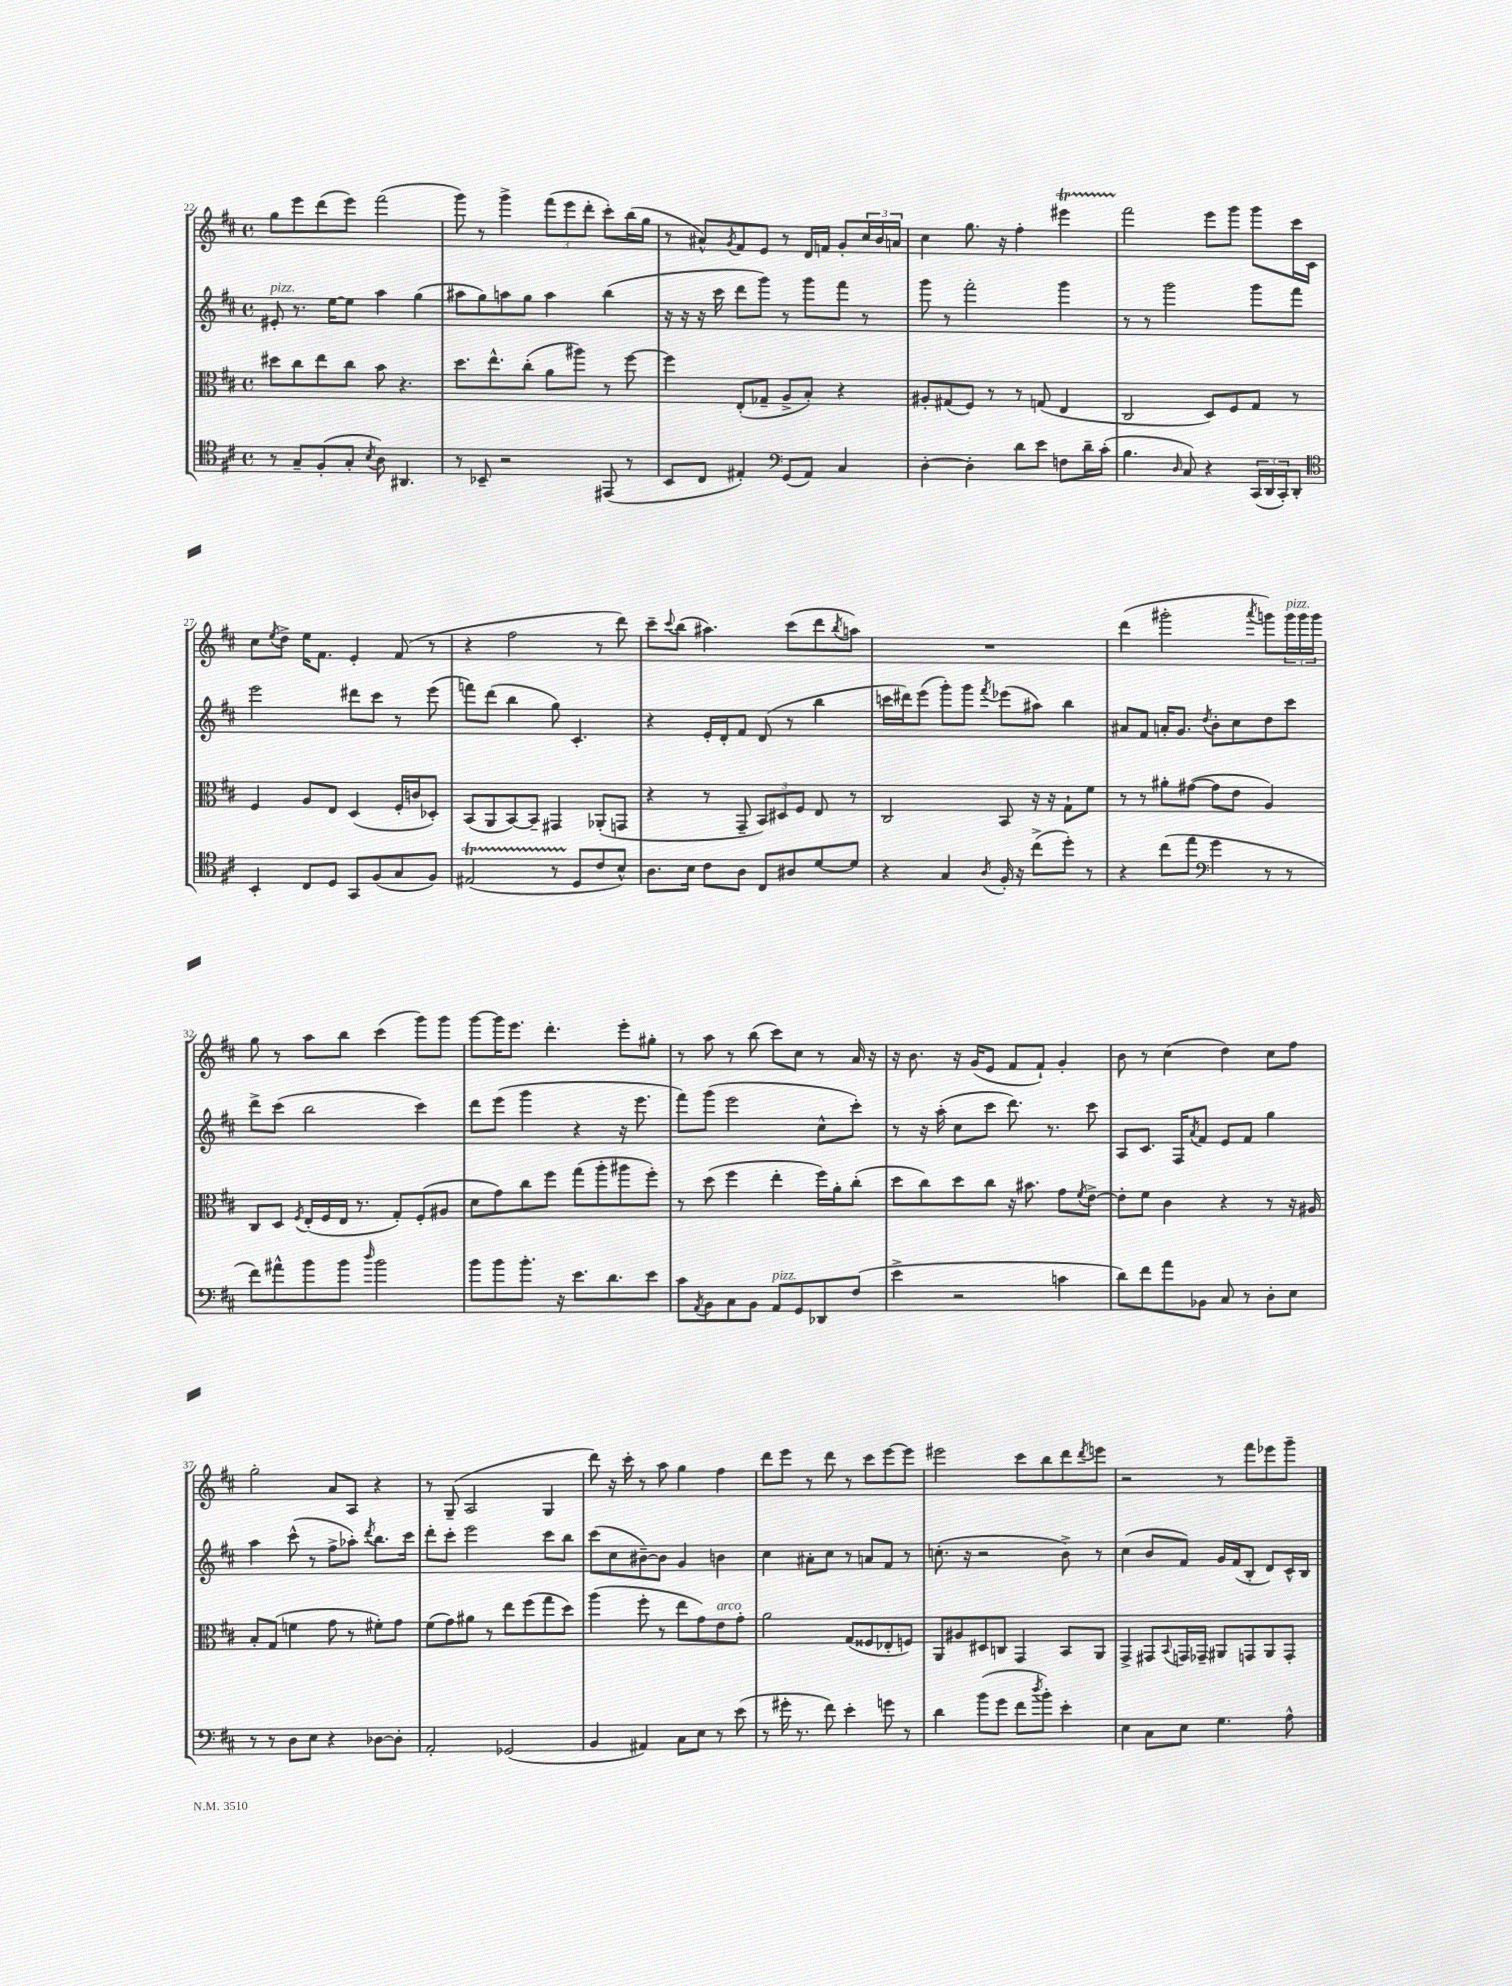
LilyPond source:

<<
\new StaffGroup <<
\new Staff = "s0" {
    \clef treble \key d \major \defaultTimeSignature \time 4/4
    g''8 e'''8 d'''8( e'''8) fis'''2( |
    g'''8) r8 g'''4-> \tuplet 3/2 { fis'''8( e'''8 d'''8-. } cis'''8-.) b''16( g''16 |
    r8 ais'8-^) \acciaccatura { g'8 } fis'8 e'8 r8 d'16 f'16 g'8-. \tuplet 3/2 { cis''16 b'16 a'16 } |
    cis''4 g''8. r16 fis''4-. eis'''4\startTrillSpan |
    fis'''2\stopTrillSpan e'''8 g'''8 g'''8 cis'''16 cis'16 |
    cis''8 \acciaccatura { e''8 } d''8-> e''16 fis'8. e'4-. fis'8( r8 |
    r4 fis''2 r8 d'''8) |
    cis'''8-- \appoggiatura { cis'''8 } b''8( ais''4.) cis'''8( d'''8 \acciaccatura { b''8 } a''8) |
    R1 |
    d'''4( gis'''2-. \acciaccatura { a'''8 } g'''8) \tuplet 3/2 { g'''16^\markup { \italic "pizz." } g'''16 g'''16 } |
    g''8 r8 a''8 b''8 cis'''4( g'''8) g'''8 |
    g'''8~ g'''16 e'''8. d'''4.-. e'''8-. gis''8-. |
    r8 a''8 r8 b''8( cis'''8) cis''8 r8 a'16 r16 |
    r16 b'8. r16 g'16( e'8 fis'8 fis'8-!) g'4-. |
    b'8 r8 cis''4( d''4) cis''8 fis''8 |
    g''2-. a'8 a8 r4 |
    r8 g8--( a2 g4 |
    d'''8) r16 cis'''16-. r8 a''8 g''4 fis''4 |
    d'''8 e'''8 r8 d'''8 r8 cis'''8 e'''8~ e'''8 |
    eis'''2 cis'''8 b''8 d'''8 \acciaccatura { d'''8 } e'''8 |
    r2 r8 fis'''8 ees'''8 g'''8-- \bar "|." |
}
\new Staff = "s1" {
    \clef treble \key d \major \defaultTimeSignature \time 4/4
    eis'8-.^\markup { \italic "pizz." } r8. e''16~ e''8 a''4 g''4( |
    ais''8 g''8) a''8 g''8 a''4 b''4( |
    r16 r16 r16 cis'''16 d'''8 g'''8) r8 g'''8 fis'''8 r8 |
    g'''8 r8 fis'''2-. g'''4 |
    r8 r8 g'''2 g'''8 fis'''8 |
    e'''2 dis'''8 cis'''8 r8 e'''8( |
    f'''8) d'''8( b''4 g''8) cis'4.-. |
    r4 e'16-. d'16-. fis'8 d'8( r8 b''4 |
    c'''16 dis'''16) e'''8( g'''8-.) g'''8 \acciaccatura { fis'''8 } ees'''8( ais''8) b''4 |
    ais'8 fis'8 a'16-. g'8. \acciaccatura { d''8 } b'8-. cis''8 d''8 cis'''8 |
    d'''8-> cis'''8( b''2 cis'''4) |
    d'''8 e'''8( g'''4 r4 r16 e'''8. |
    fis'''8) g'''8( e'''2 cis''8-^ cis'''8-.) |
    r8 r16 a''16-.( cis''8 cis'''8 d'''8.) r8. cis'''8 |
    a8 cis'8. fis16 \acciaccatura { a'8 } fis'8 e'8 fis'8 g''4 |
    a''4 cis'''8-^( r8 fis''8-> aes''8-.) \acciaccatura { d'''8 } b''8. cis'''16 |
    d'''8-. cis'''8-. e'''2 cis'''8 b''8 |
    cis'''8( cis''8 bis'8~--) bis'8 g'4 b'4 |
    cis''4 ais'8-. cis''8 r8 a'8 fis'8 r8 |
    c''8.-.( r16 r2 b'8->) r8 |
    cis''4( b'8 fis'8) g'16 fis'16( b8-. d'8) cis'16-^ b16 \bar "|." |
}
\new Staff = "s2" {
    \clef alto \key d \major \defaultTimeSignature \time 4/4
    dis''8 cis''8 e''8 cis''8 b'8 r4. |
    d''8. e''8.-^ cis''8-.( a'8 ais''8) r8 fis''8~ |
    fis''4 e8-.( ges8-- a8-> b8-.) r4 |
    ais8-. gis8( fis8) r8 r8 g8( e4 |
    cis2 d8) fis8 g8 r8 |
    fis4 a8 e8 d4( fis16-. c'16 des8-.) |
    b,8( a,8 b,8~) b,8-- gis,4 aes,8-.( g,8 |
    r4 r8 g,8-- \tuplet 3/2 { b,8) dis8 fis8 } e8 r8 |
    cis2 b,8 r16 r16 g8-! fis'8 |
    r8 r8 ais'8-. gis'8~( gis'8 e'8 a4) |
    cis8 d8 \acciaccatura { fis8 } e16-.( fis16 e16 r8. g8-.) fis8-.( ais8 |
    d'8 g'8) cis''8 fis''8 g''8( a''8-. ais''8 fis''8-.) |
    r8 d''8( fis''4 e''4-. fis''16) a'16-. cis''8-.( |
    d''8 cis''8) d''8 cis''8 r16 bis'8. g'8 \acciaccatura { fis'8 } e'8~-> |
    e'8-. fis'8 cis'4 r4 r8 r16 ais16 |
    b8-. g8( f'4 g'8 r8 fis'8-.) g'8 |
    fis'8( g'8) ais'8 r8 e''8 fis''8( g''8 d''8) |
    a''4( fis''8-. r8 e''8 g'8) e'8^\markup { \italic "arco" } g'8-. |
    a'2 g8( fisis8 ees8-. f8) |
    a,8 ais8 dis8 c8 g,4 b,8 a,8 |
    g,4-> gis,8 \appoggiatura { b,8 } g,16 ges,16-- ais,8 g,8 ais,8 g,8-. \bar "|." |
}
\new Staff = "s3" {
    \clef tenor \key d \major \defaultTimeSignature \time 4/4
    r8 g8-- fis8-.( g8-. \acciaccatura { b8 } a8) ais,4. |
    r8 bes,8-- r2 eis,8( r8 |
    b,8 cis8 eis4-.) \clef bass g,8( a,8) cis4 |
    d4~-. d4-. d'8 e'8 f8 d'16-- cis'16-.( |
    b4. \grace { d16 } cis8) r4 \tuplet 3/2 { cis,16( d,16 cis,16-.) } d,8-. |
    \clef tenor b,4-. cis8 d8 g,8 fis8( g8 fis8) |
    eis2\startTrillSpan( r8 d8\stopTrillSpan cis'8 b8-^) |
    a8. b16 cis'8 a8 cis8 ais8 d'8~ d'8 |
    r4 g4 \acciaccatura { a8 } fis16-. r16 cis''8->( d''8-.) r8 |
    r4 cis''8( e''8 \clef bass g'4 r8 r8 |
    fis'8) ais'8-^ b'8 b'8 \grace { d''16 } b'2 |
    b'8 b'8 b'8.-. r16 e'8. d'8. e'8 |
    cis'8 \acciaccatura { a,8 } b,8 cis8 b,8 a,8^\markup { \italic "pizz." } g,8 des,8 fis8( |
    e'4-> r2 c'4 |
    d'8) fis'8 a'8 bes,8 cis8 r8 d8-. e8 |
    r8 r8 d8 e8 r4 des8~ des8-. |
    a,2-. ges,2( |
    b,4 ais,4) cis8 e8 r8 e'8( |
    r8 gis'16-. r8. fis'8) e'4-. g'8 r8 |
    d'4 b'8( g'8 fis'8 \acciaccatura { d''8 } b'8-.) e'4-. |
    e4 cis8 e8 g4. a8-^ \bar "|." |
}
>>
>>
\layout { \context { \Score currentBarNumber = #22 } }
